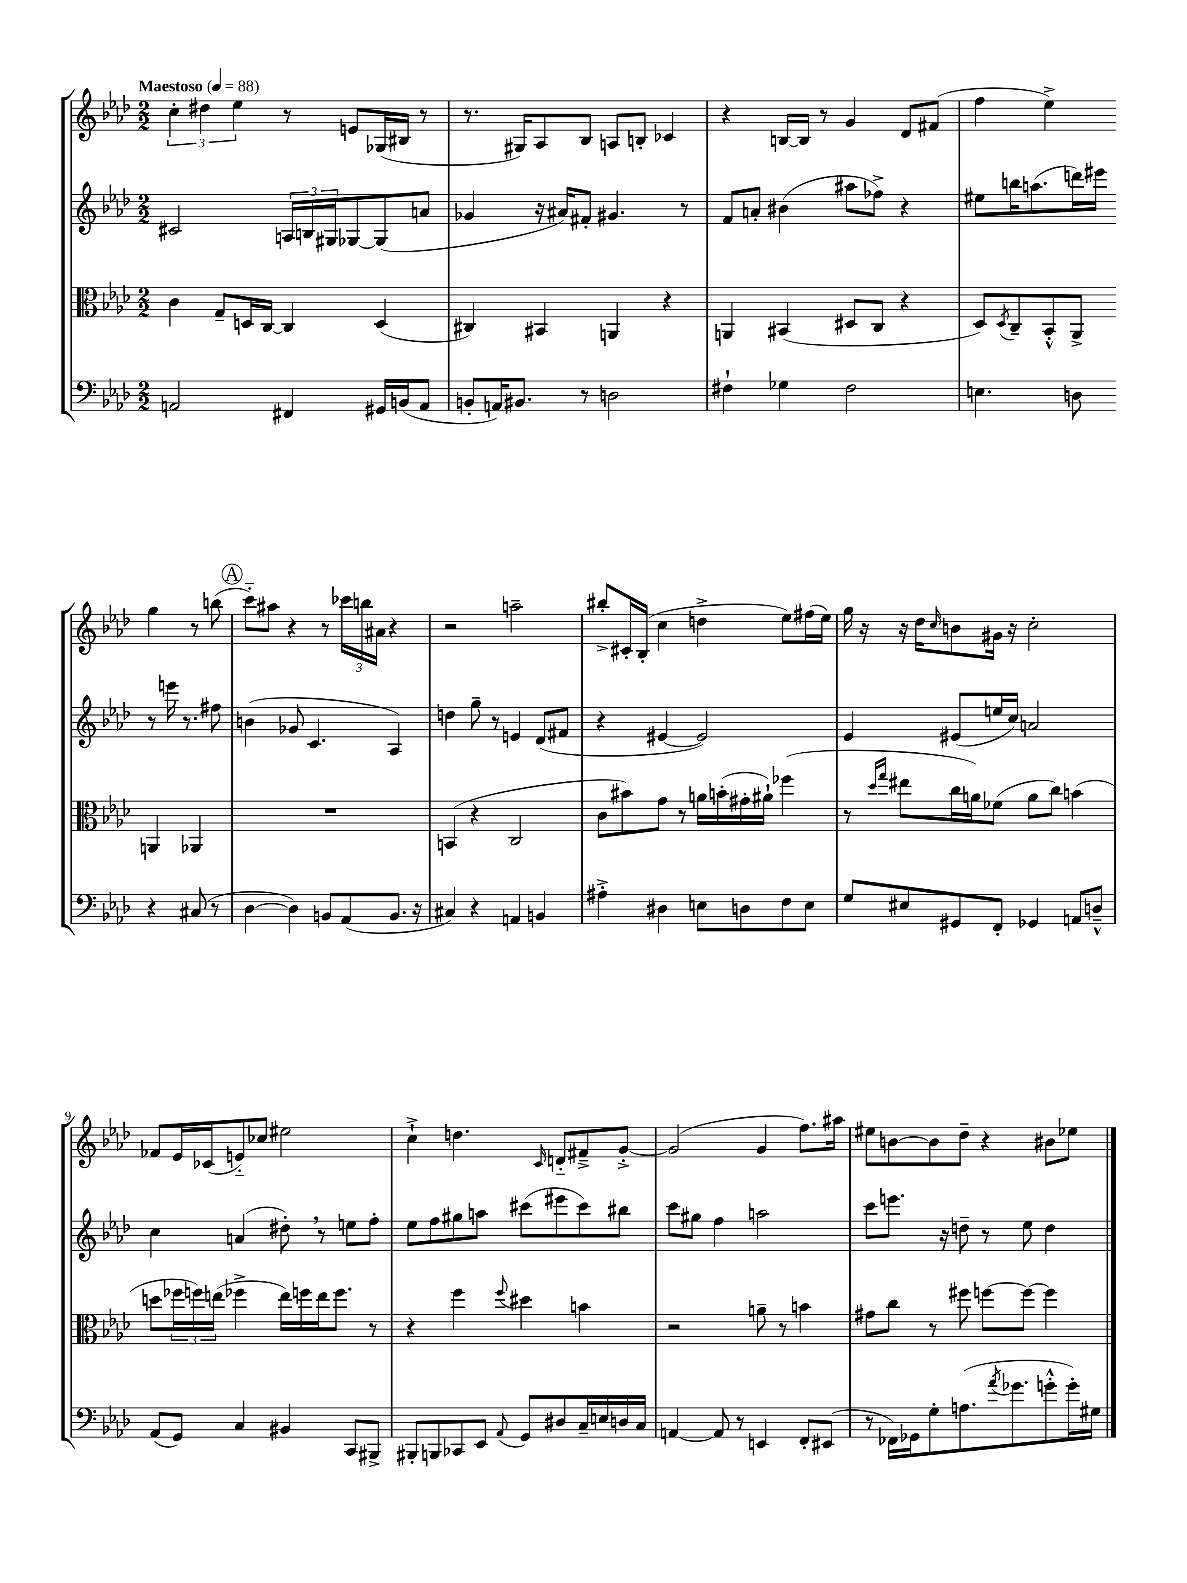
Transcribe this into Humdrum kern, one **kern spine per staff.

**kern	**kern	**kern	**kern
*part4	*part3	*part2	*part1
*staff4	*staff3	*staff2	*staff1
*clefF4	*clefC3	*clefG2	*clefG2
*k[b-e-a-d-]	*k[b-e-a-d-]	*k[b-e-a-d-]	*k[b-e-a-d-]
*M2/2	*M2/2	*M2/2	*M2/2
*MM88	*MM88	*MM88	*MM88
=1	=1	=1	=1
!	!	!	!LO:TX:a:B:t=Maestoso
2AAn/	4c\	2c#X/	6cc'\
.	.	.	6dd#X\
.	8G~/L	.	.
.	.	.	6ee-\
.	16Dn/L	.	.
.	[16C/JJ	.	.
4FF#X/	4C/]	24An/LL	8r
.	.	24Bn/	.
.	.	24G#X/J	.
.	.	[8G-X/	8en/L
16GG#X/LL	(4D/	(8G-/]	(16G-X/L
(16BBn/J	.	.	16B#X/JJ
8AA/J	.	8an/J	8r
=2	=2	=2	=2
8BBn'/L	4C#X/)	4g-X/	8.r
16AAn/K)	.	.	.
8.BB#X/J	.	.	16G#X/KL)
.	4BB#X/	16r	8A-/
.	.	16a#X/KL)	.
8r	.	8f#X'/J	8B-/J
2Dn\	4AAn/	4.g#X/	8An/L
.	.	.	8Bn'/J
.	4r	.	4c-X/
.	.	8r	.
=3	=3	=3	=3
4F#X`\	4AAn/	8f/L	4r
.	.	8an'/J	.
4G-X\	(4BB#X/	(4b#X\	[16Bn/LL
.	.	.	16B/JJ]
.	.	.	8r
2F#\	8D#X/L	8aa#X\L	4g/
.	8C/J	8ff-X^\J)	.
.	4r	4r	8d-/L
.	.	.	(8f#X/J
=4	=4	=4	=4
4.En\	8D-/L)	8ee#X\L	4ff\
.	8qD-/	.	.
.	8C~/	16bbn\K	.
.	.	(8.aan\	.
.	8BB-'^^/	.	4ee-^\)
8Dn\	8AA-^/J	16dddn\L)	.
.	.	16eee#X\JJ	.
4r	4AAn/	8r	4gg\
.	.	16eeen\	.
.	.	8.r	.
(8C#X/	4AA-X/	.	8r
8r	.	8ff#X\	(8bbn\
!!LO:LB:g=z
!!LO:REH:place=s1:t=A
=5	=5	=5	=5
[4D-\	1r	(4bn\	8ccc\L)
.	.	.	8aa#X\J
4D-\])	.	8g-X/	4r
.	.	4.c/	.
8BBn/L	.	.	8r
(8AA-/	.	.	24ccc-X\LL
.	.	.	24bbn\
.	.	.	24a#X\JJ
8.BB/J	.	4A-/)	4r
16r	.	.	.
=6	=6	=6	=6
4C#X/)	(4BBn/	4ddn\	2r
4r	4r	8gg~\	.
.	.	8r	.
4AAn/	2C/	4en/	2aan~\
4BBn/	.	(8d-/L	.
.	.	8f#X/J	.
=7	=7	=7	=7
4A#X'^\	8c\L	4r	8bb#X'^/L
.	8b#X\)	.	16c#X'/L
.	.	.	(16B-'/JJ
4D#X\	8g\J	[4e#X/	4cc\
.	8r	.	.
8En\L	16an\LL	2e#/])	4ddn^\
.	(16bn'\	.	.
8Dn\	16g#X'\	.	.
.	16a#X`\JJ)	.	.
8F\	(4ff-X\	.	8ee-\L)
8E\J	.	.	(16ff#X\L
.	.	.	16ee-\JJ)
=8	=8	=8	=8
8G/L	8r	4e-/	16gg\
.	.	.	16r
.	16qqdd-/LL	.	.
.	16qqgg/JJ	.	.
8E#X/	8ee#X\L	.	16r
.	.	.	16dd-\KL
.	.	.	16qqcc/
8GG#X/	16cc\L	(8e#X/L	8bn\
.	16an\J)	.	.
8FF'/J	(8f-X\J	16een/L	16g#X\Jk
.	.	16cc/JJ)	16r
4GG-X/	8a\L	2an/	2cc'\
.	8cc\J)	.	.
8AAn/L	(4bn\	.	.
8Dn~^^/J	.	.	.
!!LO:LB:g=z
=9	=9	=9	=9
(8AA-/L	8ddn\L	4cc\	8f-X/L
8GG/J)	24ff-X\L	.	16e-/L
.	24ffn\)	.	.
.	.	.	(16c-X/J
.	(24een\JJ	.	.
4C/	4ff-X^\	(4an/	8en/)
.	.	.	8cc-X/J
4BB#X/	16ee\LL)	8dd#X',\)	2ee#X\
.	16ffn\	.	.
.	16ee\J	8r	.
.	8.ff\J	.	.
8CC/L	.	8een\L	.
8BBB#X^/J	8r	8ff'\J	.
=10	=10	=10	=10
8BBB#X'/L	4r	8ee-\L	4cc`^\
8BBBn/	.	8ff\	.
8CC-X/	4ff\	8gg#X\	4.ddn\
8EE-/J	.	8aan\J	.
8qqAA-/	8qqff/	.	.
8GG/L	4dd#X\	(8ccc#X\L	.
.	.	.	16qqc/
8D#X/	.	8eee#X\	8dn/L
16C~/L	4bn\	8ccc#\)	8f#X~^/
16En/	.	.	.
16Dn/	.	8bb#X\J	[8g'^/J
16C/JJ	.	.	.
=11	=11	=11	=11
[4AAn/	2r	8ccc\L	(2g/]
.	.	8gg#X\J	.
8AA/]	.	4ff\	.
8r	.	.	.
4EEn/	8an~\	2aan\	4g/
.	8r	.	.
8FF'/L	4bn\	.	8.ff\L)
(8EE#X/J	.	.	.
.	.	.	16aa#X\Jk
=12	=12	=12	=12
8r	8g#X\L	8ccc\L	8ee#X\L
16FF-X\LL)	8cc\J	8.eeen\J	[8bn\
16GG-X\J	.	.	.
8G'\	8r	.	8b\]
.	.	16r	.
(8.An\	8ff#X\	8ddn~\	8dd-~\J
.	[8ffn\L	8r	4r
8qa-/	.	.	.
8.g-X\	.	.	.
.	8ff\J_	8ee-\	.
8gn'^^\	4ff\]	4dd\	8b#X\L
16g'\L)	.	.	8ee-X\J
16G#X\JJ	.	.	.
==	==	==	==
*-	*-	*-	*-
